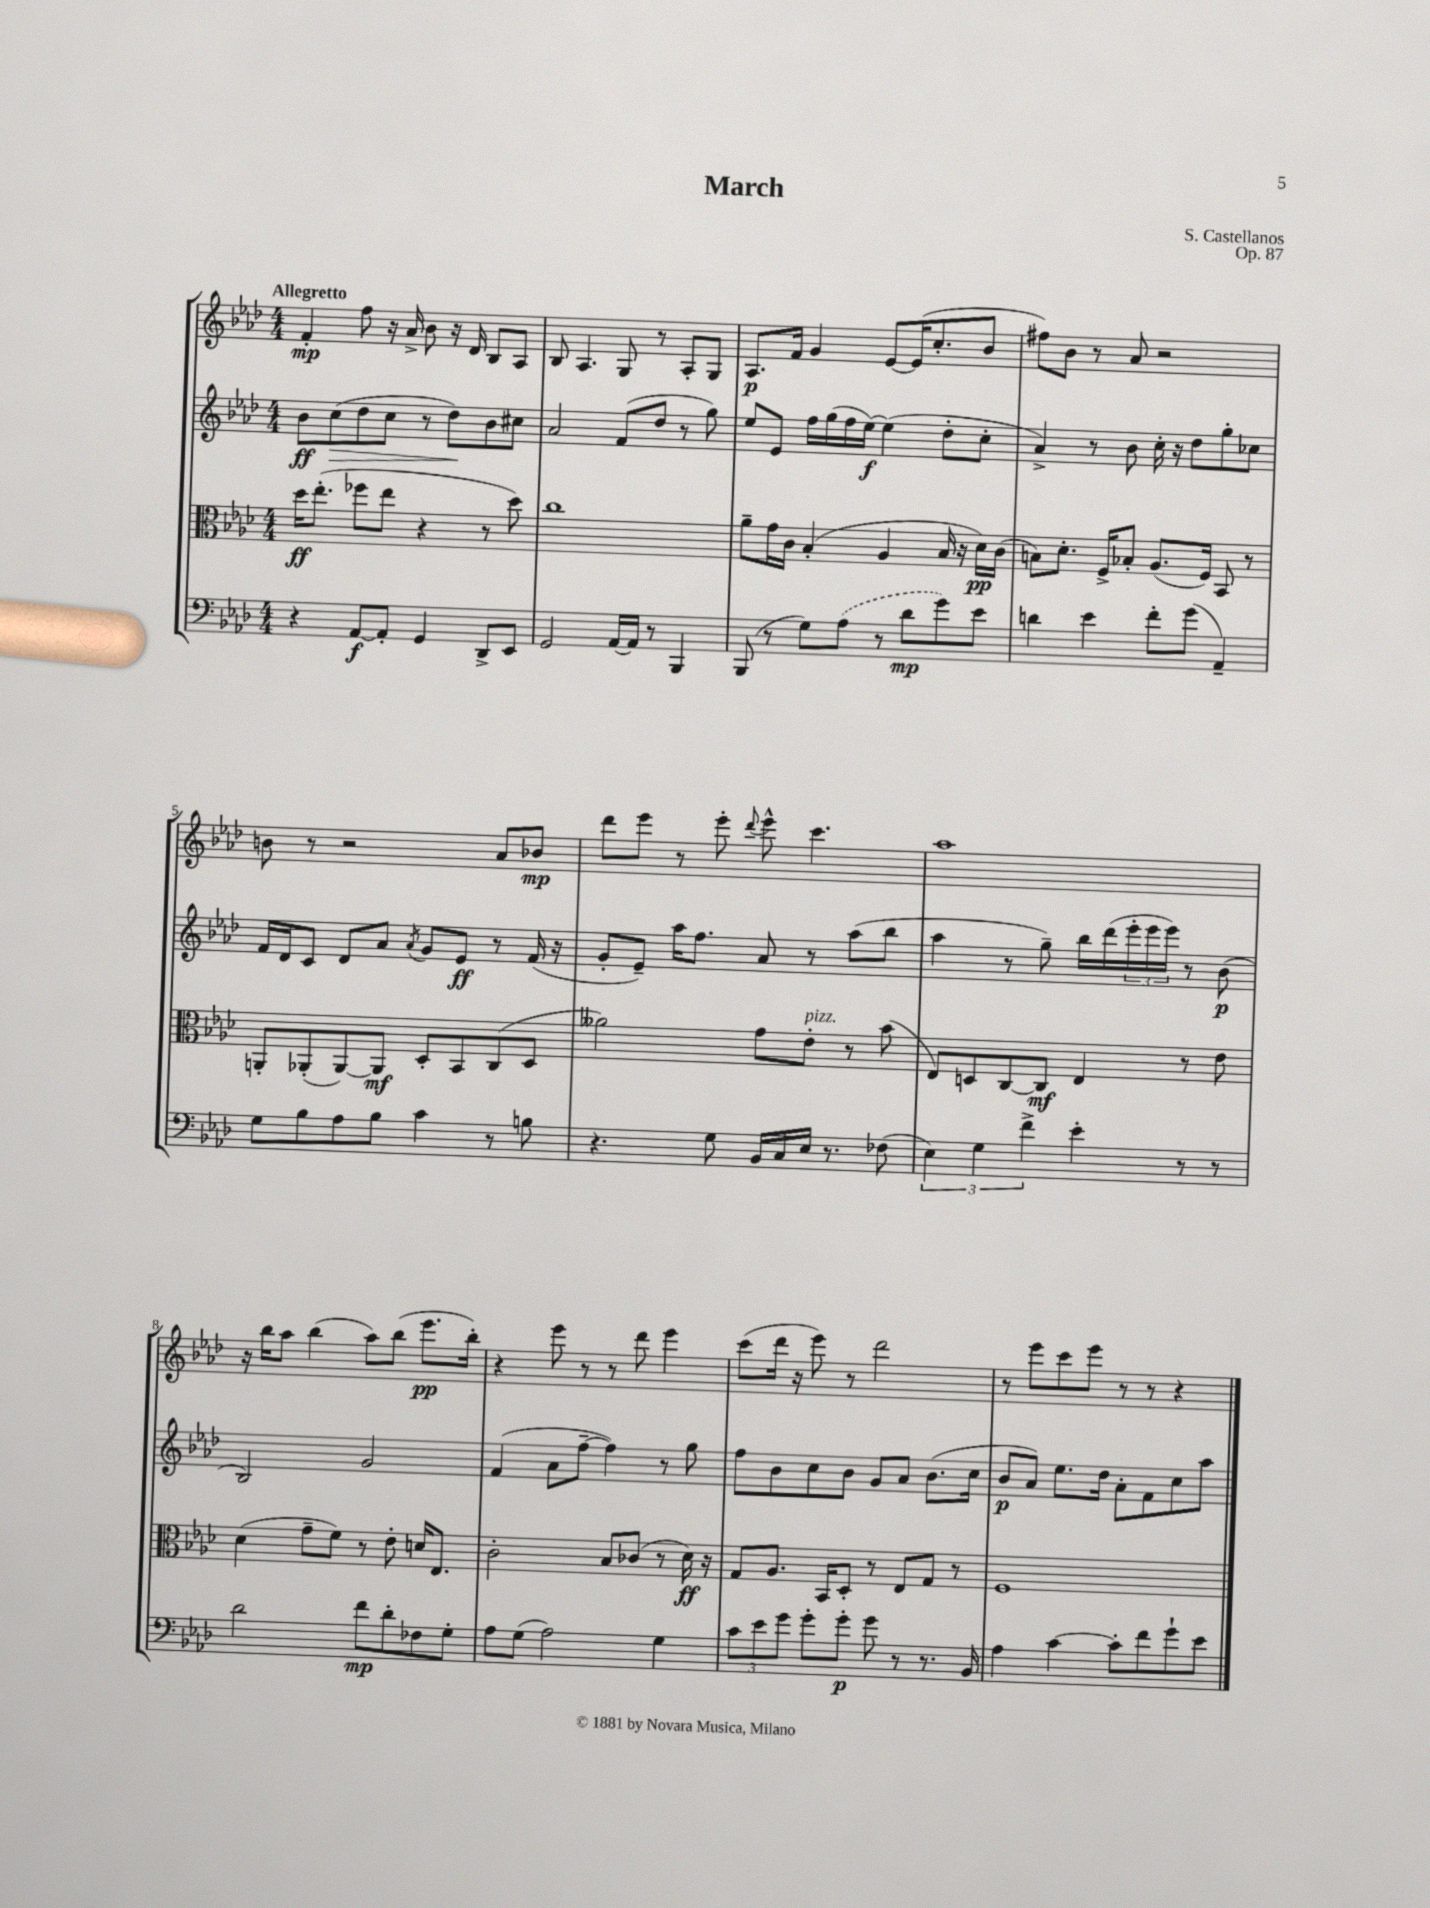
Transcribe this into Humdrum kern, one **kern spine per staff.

**kern	**kern	**kern	**kern
*staff4	*staff3	*staff2	*staff1
*clefF4	*clefC3	*clefG2	*clefG2
*k[b-e-a-d-]	*k[b-e-a-d-]	*k[b-e-a-d-]	*k[b-e-a-d-]
*M4/4	*M4/4	*M4/4	*M4/4
4r	16dd-	8b-	4f'
.	(8.ee-'	.	.
.	.	(8cc	.
[8AA-	8ff-	8dd-	8ff
8AA-']	8ee-	8cc	16r
.	.	.	16a-^
4GG	4r	8r	8b-
.	.	8dd-)	16r
.	.	.	16d-
8DD-^	8r	8b-	8B-
8EE-	8dd-)	8cc#	8A-
=	=	=	=
2GG	1cc	2a-	8B-
.	.	.	4.A-
[16AA-	.	(8f	8G
16AA-]	.	.	.
8r	.	8dd-	8r
4BBB-	.	8r	8A-'
.	.	8gg)	8G
=	=	=	=
(8BBB-	8a-~	8ee-	8.A-
8r	16g	8e-	.
.	16c	.	16f
8G)	(4B-'	16ff	4g
.	.	(16gg	.
(8A-	.	16ff	.
.	.	[16ee-)	.
8r	4A-	(4ee-]	[8e-
8d-	.	.	(16e-]
.	.	.	8.cc'
8g)	16B-	8dd-'	.
.	16r	.	.
8e-	16d-)	8cc'	8b-
.	(16c	.	.
=	=	=	=
4d	8B)	4a-^)	8ff#)
.	8.d-'	.	8b-
4e-	.	8r	8r
.	16F^	.	.
.	8B-'	8b-	8a-
8f'	(8.A-	16cc'	2r
.	.	16r	.
(8g	.	8dd-	.
.	16F)	.	.
4AA-~)	8BB-	8gg'	.
.	8r	8cc-	.
=	=	=	=
8G	8AA'	16f	8b
.	.	16d-	.
8B-	(8AA-'	8c	8r
8A-	[8AA-)	8d-	2r
8B-	8AA-]	8a-	.
.	.	8qa-	.
4c	8D-'	8g	.
.	8BB-	8e-	.
8r	(8C	8r	8a-
8B	8D-	(16f	8b-
.	.	16r	.
=	=	=	=
4.r	2a--)	8g'	8ddd-
.	.	8e-~)	8eee-
.	.	16aa-	8r
.	.	8.ff	.
8G	.	.	8eee-'
.	.	.	8qqddd-
16BB-	8g	8a-	8eee-^^
16C	.	.	.
16E-	8e-'	8r	4.ccc
8.r	.	.	.
.	8r	(8aa-	.
(8F-	(8b-	8bb-	.
=	=	=	=
6E-)	8E-)	4aa-	1aa-
.	8D	.	.
6G	.	.	.
.	[8C	8r	.
6f^	.	.	.
.	8C]	8gg~)	.
4e-'	4E-	16bb-	.
.	.	(16ddd-	.
.	.	24eee-'	.
.	.	24eee-	.
.	.	24eee-)	.
8r	8r	8r	.
8r	8e-	(8b-	.
=	=	=	=
2d-	(4d-	2B-)	16r
.	.	.	16bb-
.	.	.	8aa-
.	8g~	.	(4bb-
.	8f)	.	.
8f	8r	2g	8aa-)
8d-'	8e-'	.	(8bb-
8F-	16d	.	8.eee-
.	8.E-	.	.
8G'	.	.	.
.	.	.	16bb-')
=	=	=	=
8A-	2c'	(4f	4r
(8G	.	.	.
2A-)	.	8a-	8eee-
.	.	[8ff~	8r
.	8B-	4ff])	8r
.	(8c-	.	8ddd-
4G	8r	8r	4eee-
.	16d-)	8gg	.
.	16r	.	.
=	=	=	=
12c	8G	8ff	(8ccc
12e-	.	.	.
.	8.A-	8b-	16ddd-
12g	.	.	.
.	.	.	16r
8g'	.	8cc	8eee-)
.	16BB-	.	.
8g'	8D-'	8b-	8r
8g	8r	8g	2ddd-
8r	8E-	8a-	.
8.r	8G	(8.b-	.
.	8r	.	.
16BB-	.	16cc	.
=	=	=	=
4A-	1F	8b-	8r
.	.	8a-)	8eee-
[4c	.	8.ee-	8ccc
.	.	.	8eee-
.	.	16dd-	.
8c']	.	8a-'	8r
8f	.	8f	8r
8g`	.	8cc	4r
8e-	.	8aa-	.
==	==	==	==
*-	*-	*-	*-
